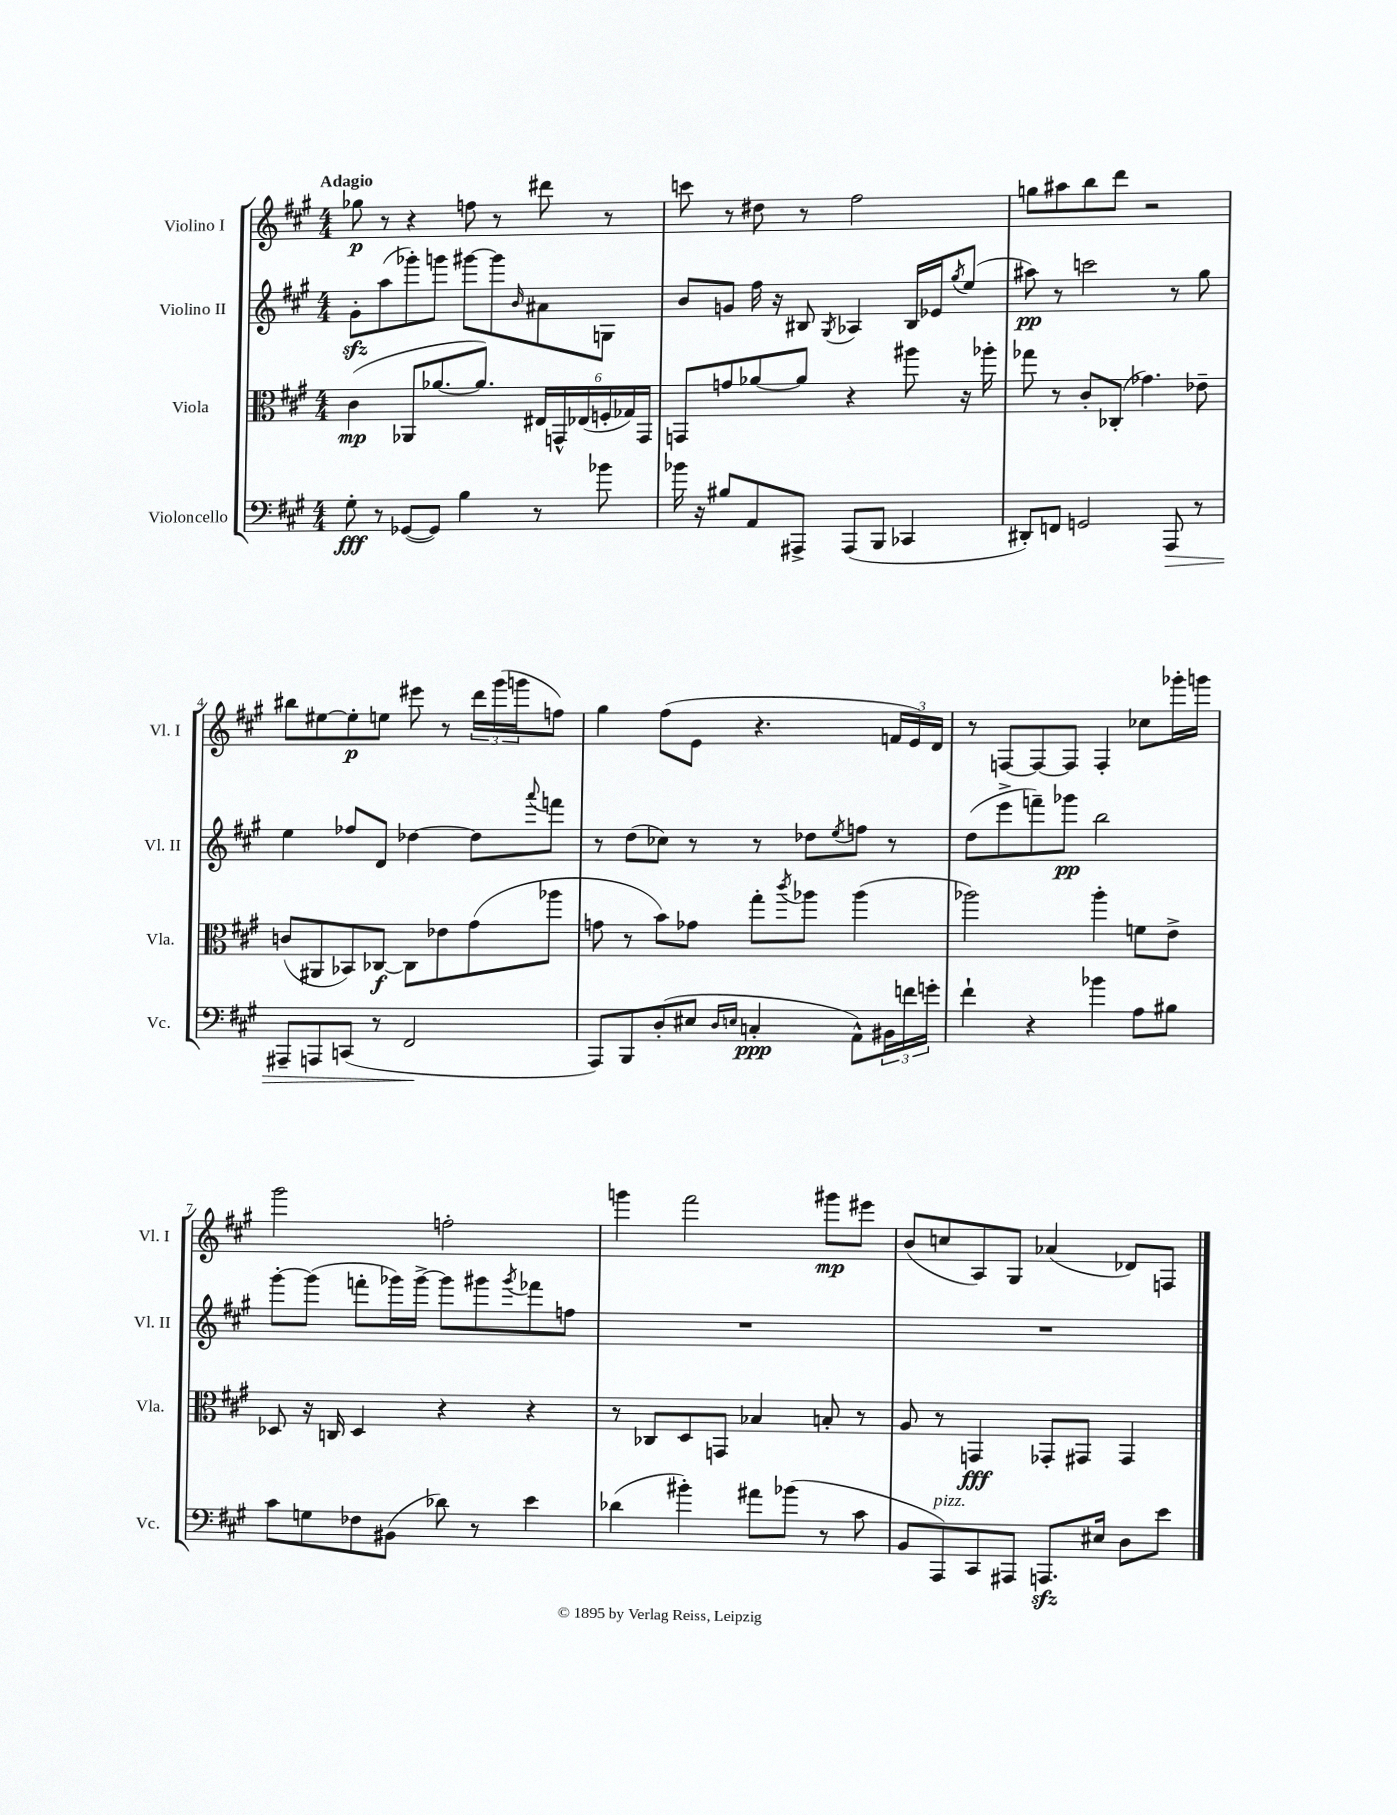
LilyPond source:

<<
\new StaffGroup <<
\new Staff = "s0" \with { instrumentName = "Violino I" shortInstrumentName = "Vl. I" } {
    \clef treble \key a \major \numericTimeSignature \time 4/4 \tempo "Adagio"
    ges''8\p r8 r4 f''8 r8 dis'''8 r8 |
    c'''8 r8 dis''8 r8 fis''2 |
    g''8 ais''8 b''8 d'''8 r2 |
    bis''8 eis''8~ eis''8-.\p e''8 eis'''8 r8 \tuplet 3/2 { d'''16 gis'''16( g'''16 } f''8) |
    gis''4 fis''8( e'8 r4. \tuplet 3/2 { f'16 e'16) d'16 } |
    r8 f8~ f8~ f8 f4-. ces''8 ges'''16-. g'''16 |
    gis'''2 f''2-. |
    g'''4 fis'''2 gis'''8\mp eis'''8 |
    b'8( c''8 a8) gis8 aes'4( des'8) f8 \bar "|." |
}
\new Staff = "s1" \with { instrumentName = "Violino II" shortInstrumentName = "Vl. II" } {
    \clef treble \key a \major \numericTimeSignature \time 4/4
    gis'8-.\sfz a''8( ges'''8-.) g'''8 gis'''8~ gis'''8 \grace { b'16 } ais'8 g8 |
    b'8 g'8 fis''16 r16 bis8 \acciaccatura { gis8 } aes4 bis16 ees'16 \acciaccatura { gis''8 } e''8( |
    ais''8\pp) r8 c'''2 r8 gis''8 |
    e''4 fes''8 d'8 des''4~ des''8 \appoggiatura { a'''8 } f'''8 |
    r8 d''8( ces''8) r8 r8 des''8 \acciaccatura { e''8 } f''8 r8 |
    d''8( e'''8-> f'''8--) ges'''8\pp b''2 |
    gis'''8~-. gis'''8( f'''8-. ges'''16) ges'''16~-> ges'''8 gis'''8 \acciaccatura { gis'''8 } fes'''8 f''8 |
    R1 |
    R1 \bar "|." |
}
\new Staff = "s2" \with { instrumentName = "Viola" shortInstrumentName = "Vla." } {
    \clef alto \key a \major \numericTimeSignature \time 4/4
    cis'4\mp( aes,8 aes'8.~ aes'8.) \tuplet 6/4 { eis16 g,16-^ ees16( f16-. ges16) g,16 } |
    g,8 g'8 aes'8~ aes'8 r4 ais''8 r16 aes''16-. |
    ges''8 r8 cis'8-. ces8-.( ges'4.) ees'8-- |
    c'8( ais,8 bes,8) ces8~\f ces8 ees'8 gis'8( aes''8 |
    g'8 r8 b'8) ges'8 gis''8-. \acciaccatura { cis'''8 } aes''8 aes''4( |
    aes''2) aes''4-. f'8 e'8-> |
    des8 r16 c16 des4 r4 r4 |
    r8 ces8 d8 g,8 bes4 b8-. r8 |
    a8 r8 g,4\fff ges,8-. gis,8 gis,4 \bar "|." |
}
\new Staff = "s3" \with { instrumentName = "Violoncello" shortInstrumentName = "Vc." } {
    \clef bass \key a \major \numericTimeSignature \time 4/4
    gis8-.\fff r8 ges,8~( ges,8) b4 r8 bes'8 |
    bes'16 r16 bis8 a,8 ais,,8-> ais,,8( b,,8 ces,4 |
    dis,8-.) f,8 g,2 a,,8\> r8 |
    ais,,8-- a,,8 c,8( r8 fis,2\! |
    a,,8) b,,8 d8-.( eis8 \grace { d16 e16 } c4-.\ppp a,8-^) \tuplet 3/2 { bis,16 f'16 g'16-. } |
    fis'4-! r4 bes'4 a8 bis8 |
    cis'8 g8 fes8 bis,8( des'8) r8 e'4 |
    des'4( bis'4-.) ais'8 bes'8( r8 cis'8 |
    b,8 a,,8^\markup { \italic "pizz." }) cis,8 ais,,8 a,,8.\sfz eis16 d8 e'8 \bar "|." |
}
>>
>>
